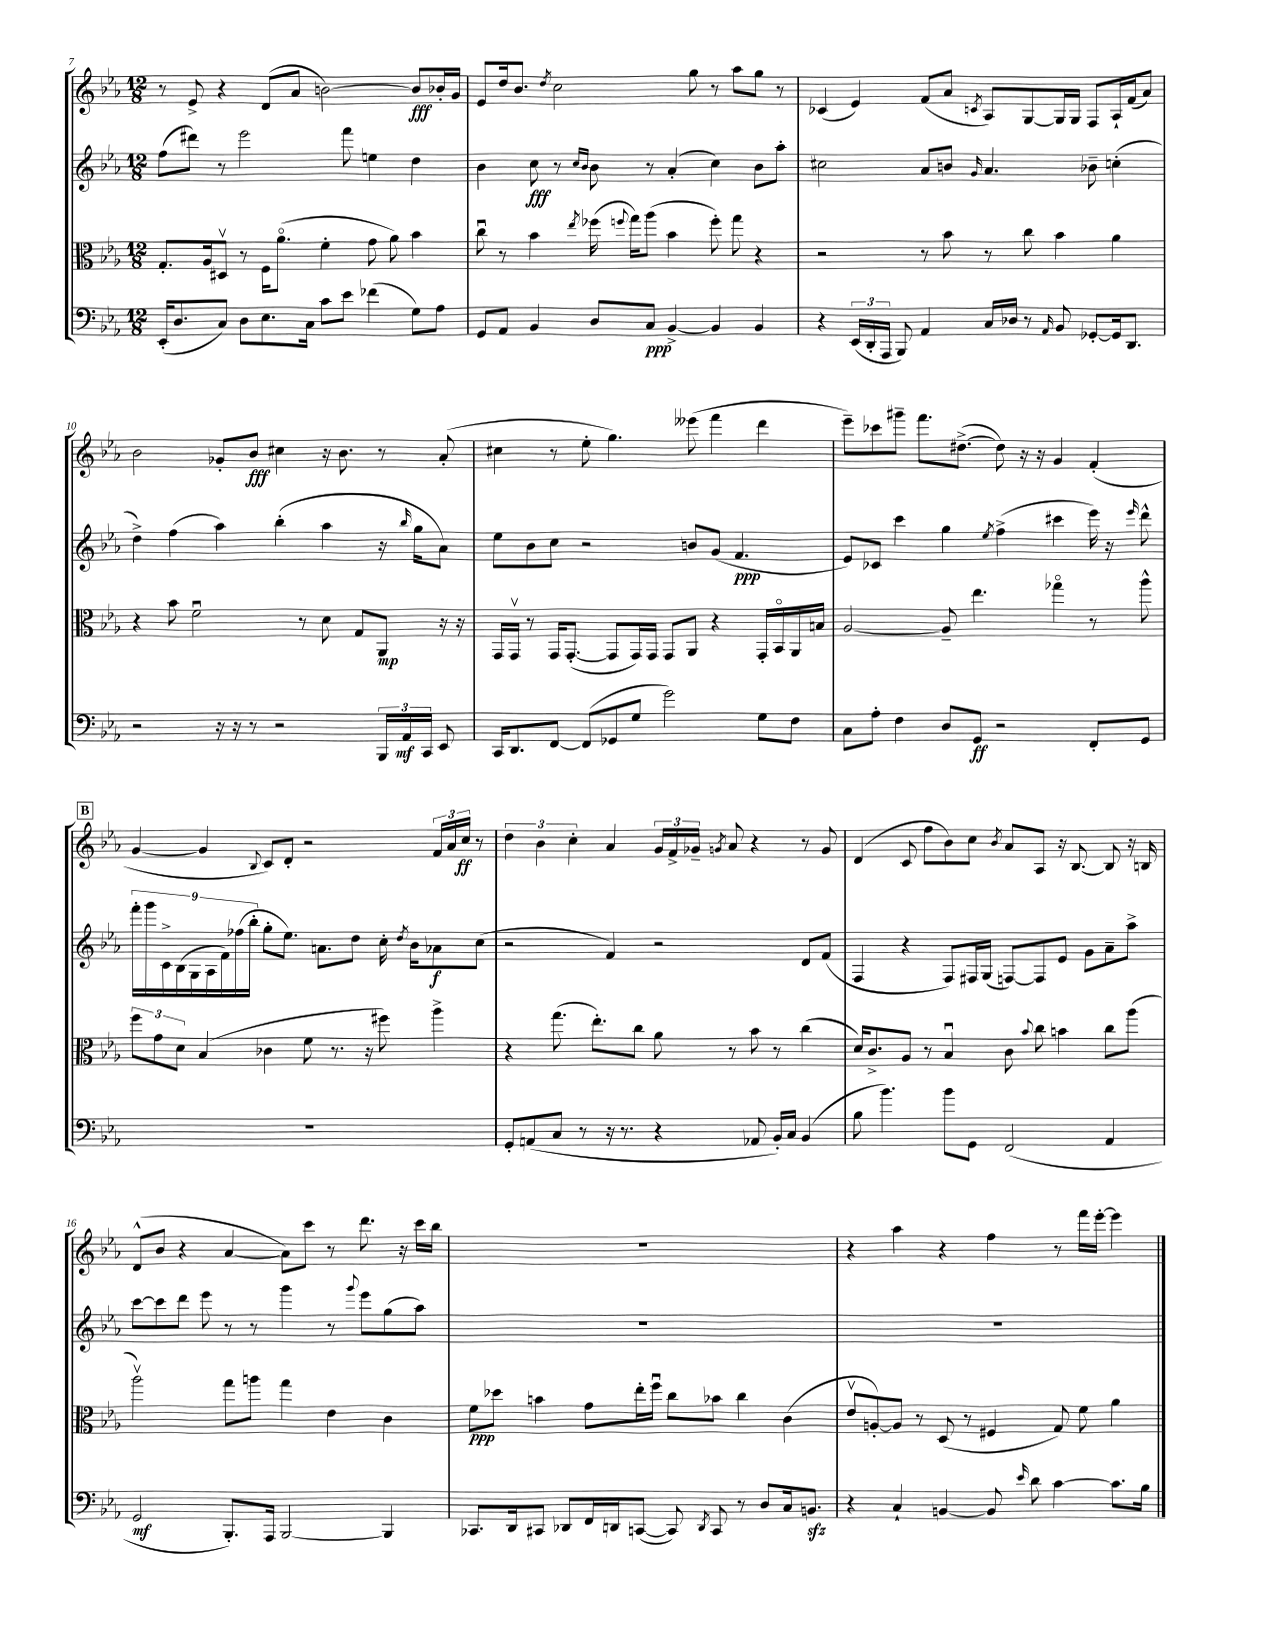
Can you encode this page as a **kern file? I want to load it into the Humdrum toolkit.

**kern	**dynam	**kern	**dynam	**kern	**dynam	**kern	**dynam
*part4	*part4	*part3	*part3	*part2	*part2	*part1	*part1
*staff4	*staff4	*staff3	*staff3	*staff2	*staff2	*staff1	*staff1
*clefF4	*	*clefC3	*	*clefG2	*	*clefG2	*
*k[b-e-a-]	*	*k[b-e-a-]	*	*k[b-e-a-]	*	*k[b-e-a-]	*
*M12/8	*	*M12/8	*	*M12/8	*	*M12/8	*
=7	=7	=7	=7	=7	=7	=7	=7
(16EE-'/KL	.	8.G'/L	.	(8ff\L	.	8r	.
8.D/	.	.	.	.	.	.	.
.	.	.	.	8ddd#X\J)	.	8e-^/	.
.	.	16A-/k	.	.	.	.	.
8C/J)	.	8D#Xv/J	.	8r	.	4r	.
8D\L	.	8r	.	2eee-\	.	.	.
8.E-\	.	16F\KL	.	.	.	(8d/L	.
.	.	(8.a-\J	.	.	.	.	.
.	.	.	.	.	.	8a-/J	.
16C\Jk	.	.	.	.	.	.	.
8c\L	.	4f'\	.	.	.	[2bn\)	.
8e-\J	.	.	.	8fff\	.	.	.
(4f-X\	.	8g\	.	4een\	.	.	.
.	.	8a-\)	.	.	.	.	.
8G\L)	.	4b-\	.	4dd\	.	8b/L]	fff
8A-\J	.	.	.	.	.	16b-X'/L	.
.	.	.	.	.	.	16g/JJ	.
=8	=8	=8	=8	=8	=8	=8	=8
8GG/L	.	8ccu\	.	4b-\	.	8e-/L	.
8AA-/J	.	8r	.	.	.	16dd/k	.
.	.	.	.	.	.	8.b-/J	.
4BB-/	.	4b-\	.	8cc\	fff	.	.
.	.	.	.	.	.	8qdd/	.
.	.	.	.	8r	.	2cc\	.
.	.	.	.	16qqcc/LL	.	.	.
.	.	8qee-/	.	16qqb-/JJ	.	.	.
8D/L	.	(16ff-X\	.	8b-\	.	.	.
.	.	8qqffn/	.	.	.	.	.
.	.	16gg\KL)	.	.	.	.	.
8C/J	ppp	(8aa-\J	.	8r	.	.	.
[4BB-^/	.	4b-\	.	(4a-'/	.	.	.
.	.	.	.	.	.	8gg\	.
4BB-/]	.	8ff'\)	.	4cc\)	.	8r	.
.	.	8gg\	.	.	.	8aa-\L	.
4BB-/	.	4r	.	8b-\L	.	8gg\J	.
.	.	.	.	8aa-'\J	.	8r	.
=9	=9	=9	=9	=9	=9	=9	=9
4r	.	2r	.	2cc#X\	.	(4c-X/	.
(24EE-/LL	.	.	.	.	.	4e-/)	.
24DD'/	.	.	.	.	.	.	.
24AAA-/JJ	.	.	.	.	.	.	.
8BBB-/)	.	.	.	.	.	.	.
4AA-/	.	8r	.	8a-/L	.	(8f/L	.
.	.	8b-\	.	8bn/J	.	8a-/J	.
.	.	.	.	16qqg/	.	8qcn/	.
16C/LL	.	8r	.	4.a-/	.	8A-/L)	.
16D-X/JJ	.	.	.	.	.	.	.
8r	.	8cc\	.	.	.	[8G/	.
16qqAA-/	.	.	.	.	.	.	.
8BB-/	.	4b-\	.	.	.	16G/L]	.
.	.	.	.	.	.	16G/JJ	.
[8GG-X'/L	.	.	.	8b-X~\	.	8F/L	.
16GG-/k]	.	4a-\	.	(4ccn'\	.	16A-`/L	.
8.DD/J	.	.	.	.	.	(16f/J	.
.	.	.	.	.	.	8a-/J)	.
!!LO:LB:g=z
=10	=10	=10	=10	=10	=10	=10	=10
2r	.	4r	.	4dd^\)	.	2b-\	.
.	.	8b-\	.	(4ff\	.	.	.
.	.	2fu\	.	.	.	.	.
16r	.	.	.	4aa-\)	.	8g-X'/L	.
16r	.	.	.	.	.	.	.
8r	.	.	.	.	.	8b-/J	fff
2r	.	.	.	(4bb-'\	.	4cc#X\	.
.	.	8r	.	.	.	.	.
.	.	8d\	.	4aa-\	.	16r	.
.	.	.	.	.	.	8.b-\	.
.	.	8G/L	.	.	.	.	.
24BBB-/LL	.	8AA-/J	mp	16r	.	8r	.
24AA-/	mf	.	.	.	.	.	.
.	.	.	.	16qqbb-/	.	.	.
.	.	.	.	16gg\KL	.	.	.
24CC/JJ	.	.	.	.	.	.	.
8EE-/	.	16r	.	8a-\J)	.	(8a-'/	.
.	.	16r	.	.	.	.	.
=11	=11	=11	=11	=11	=11	=11	=11
16CC/KL	.	16GG/LL	.	8ee-\L	.	4cc#X\	.
8.DD/	.	16GGv/JJ	.	.	.	.	.
.	.	8r	.	8b-\	.	.	.
[8FF/J	.	16GG/KL	.	8cc\J	.	8r	.
.	.	([8.GG'/J	.	.	.	.	.
(8FF/L]	.	.	.	2r	.	8ee-'\	.
8GG-X/	.	8GG/L]	.	.	.	4.gg\)	.
8G/J	.	16GG/L)	.	.	.	.	.
.	.	16GG/JJ	.	.	.	.	.
2g\)	.	8GG/L	.	.	.	.	.
.	.	8AA-/J	.	8bn/L	.	(8eee--X\	.
.	.	4r	.	(8g/J	.	4fff\	.
.	.	.	.	4.f/	ppp	.	.
8G\L	.	16GG'/LL	.	.	.	4ddd\	.
.	.	16BB-/	.	.	.	.	.
8F\J	.	16AA-/	.	.	.	.	.
.	.	16Bn/JJ	.	.	.	.	.
=12	=12	=12	=12	=12	=12	=12	=12
8C\L	.	[2A-/	.	8e-/L)	.	8eee-~\L)	.
8A-'\J	.	.	.	8c-X/J	.	8ccc-X\	.
4F\	.	.	.	4ccc\	.	8ggg#X~\J	.
.	.	.	.	.	.	8.fff\L	.
8D/L	.	8A-~/]	.	4gg\	.	.	.
.	.	.	.	.	.	([8.dd#X^\J	.
8GG/J	ff	4.ee-\	.	.	.	.	.
.	.	.	.	8qee-/	.	.	.
2r	.	.	.	(4ff^\	.	8dd#\])	.
.	.	.	.	.	.	16r	.
.	.	.	.	.	.	16r	.
.	.	4gg-X\	.	4ccc#X\	.	4g/	.
8FF'/L	.	8r	.	16eee-\)	.	(4f'/	.
.	.	.	.	16r	.	.	.
.	.	.	.	16qqeee-/	.	.	.
8GG/J	.	8aa-^^\	.	8ddd^^\	.	.	.
!!LO:LB:g=z
!!LO:REH:place=s1:t=B
=13	=13	=13	=13	=13	=13	=13	=13
1.r	.	12ff\L	.	18fff'\LL	.	[4g/	.
.	.	.	.	18ggg\	.	.	.
.	.	12g\	.	.	.	.	.
.	.	.	.	18c^\	.	.	.
.	.	12d\J	.	(18B-\	.	.	.
.	.	.	.	18G\	.	.	.
.	.	(4B-/	.	.	.	4g/]	.
.	.	.	.	18A-\	.	.	.
.	.	.	.	18f\)	.	.	.
.	.	.	.	(18ff-X\	.	.	.
.	.	.	.	18bb-'\JJ	.	.	.
.	.	.	.	.	.	8qqB-/	.
.	.	4c-X\	.	8gg'\L	.	8c/L)	.
.	.	.	.	8.ee-\J)	.	8d'/J	.
.	.	8f\	.	.	.	2r	.
.	.	.	.	8.an\L	.	.	.
.	.	8.r	.	.	.	.	.
.	.	.	.	8dd\J	.	.	.
.	.	16r	.	.	.	.	.
.	.	8ff#X\)	.	16cc'\	.	.	.
.	.	.	.	8qdd/	.	.	.
.	.	.	.	16b-\KL	.	.	.
.	.	4aa-^\	.	8a-X\	f	24f/LL	.
.	.	.	.	.	.	24a-/	.
.	.	.	.	.	.	24cc/JJ	ff
.	.	.	.	(8cc\J	.	8r	.
=14	=14	=14	=14	=14	=14	=14	=14
8GG'/L	.	4r	.	2r	.	6dd\	.
(8AAn/	.	.	.	.	.	.	.
.	.	.	.	.	.	6b-\	.
8C/J	.	(8.gg\	.	.	.	.	.
.	.	.	.	.	.	6cc'\	.
8r	.	.	.	.	.	.	.
.	.	8.ee-'\L)	.	.	.	.	.
16r	.	.	.	4f/)	.	4a-/	.
8.r	.	.	.	.	.	.	.
.	.	8cc\J	.	.	.	.	.
4r	.	8a-\	.	2r	.	24g/LL	.
.	.	.	.	.	.	24f^/	.
.	.	.	.	.	.	24g-X~/JJ	.
.	.	.	.	.	.	8qgn/	.
.	.	8r	.	.	.	8a-/	.
8AA-X/	.	8b-\	.	.	.	4r	.
16BB-'/LL)	.	8r	.	.	.	.	.
16C/JJ	.	.	.	.	.	.	.
(4BB-/	.	(4cc\	.	8d/L	.	8r	.
.	.	.	.	(8f/J	.	8g/	.
=15	=15	=15	=15	=15	=15	=15	=15
8B-\	.	16d/KL)	.	4F/	.	(4d/	.
.	.	8.c^/	.	.	.	.	.
4.b-\)	.	.	.	.	.	.	.
.	.	8A-/J	.	4r	.	8c/	.
.	.	8r	.	.	.	8ff\L	.
8b-\L	.	4B-u/	.	8F/L)	.	8b-\)	.
8GG\J	.	.	.	16F#X/L	.	8cc\J	.
.	.	.	.	(16G/JJ	.	.	.
.	.	.	.	.	.	8qb-/	.
(2FF/	.	8c\	.	[8Fn/L)	.	8a-/L	.
.	.	8qqb-/	.	.	.	.	.
.	.	8cc\	.	8F/]	.	8A-/J	.
.	.	4bn\	.	8e-/J	.	16r	.
.	.	.	.	.	.	[8.B-/	.
.	.	.	.	8g\L	.	.	.
4AA-/	.	8cc\L	.	8a-~\	.	8B-/]	.
.	.	(8aa-\J	.	8aa-^\J	.	16r	.
.	.	.	.	.	.	16Bn/	.
!!LO:LB:g=z
=16	=16	=16	=16	=16	=16	=16	=16
2GG/	mf	2aa-v\)	.	[8ccc\L	.	(8d^^/L	.
.	.	.	.	8ccc\]	.	8b-/J	.
.	.	.	.	8ddd\J	.	4r	.
.	.	.	.	8eee-\	.	.	.
8.BBB-'/L)	.	8gg\L	.	8r	.	[4a-/	.
.	.	8aan\J	.	8r	.	.	.
16AAA-/Jk	.	.	.	.	.	.	.
[2BBB-/	.	4gg\	.	4ggg\	.	8a-\L])	.
.	.	.	.	.	.	8ccc\J	.
.	.	4e-\	.	8r	.	8r	.
.	.	.	.	8qqggg/	.	.	.
.	.	.	.	8eee-\L	.	8.ddd\	.
4BBB-/]	.	4c\	.	(8gg\	.	.	.
.	.	.	.	.	.	16r	.
.	.	.	.	8aa-\J)	.	16ccc\LL	.
.	.	.	.	.	.	16bb-\JJ	.
=17	=17	=17	=17	=17	=17	=17	=17
8.CC-X/L	.	8f\L	ppp	1.r	.	1.r	.
.	.	8dd-X\J	.	.	.	.	.
16DD/k	.	.	.	.	.	.	.
8CC#X/J	.	4bn\	.	.	.	.	.
8DD-X/L	.	.	.	.	.	.	.
16FF/L	.	8g\L	.	.	.	.	.
16DDn/J	.	.	.	.	.	.	.
([8CCn/J	.	16ee-'\L	.	.	.	.	.
.	.	16ffu\JJ	.	.	.	.	.
8CC/])	.	8cc\L	.	.	.	.	.
8qDD/	.	.	.	.	.	.	.
8CC/	.	8b-X\J	.	.	.	.	.
8r	.	4cc\	.	.	.	.	.
8D/L	.	.	.	.	.	.	.
16C/k	.	(4c\	.	.	.	.	.
8.BBnzz/J	.	.	.	.	.	.	.
=18	=18	=18	=18	=18	=18	=18	=18
4r	.	8e-v/L	.	1.r	.	4r	.
.	.	[8An'/)	.	.	.	.	.
4C`/	.	8A/J]	.	.	.	4aa-\	.
.	.	8r	.	.	.	.	.
[4BBn/	.	(8D/	.	.	.	4r	.
.	.	8r	.	.	.	.	.
8BB/]	.	4F#X/	.	.	.	4ff\	.
16qqe-/	.	.	.	.	.	.	.
8d\	.	.	.	.	.	.	.
[4c\	.	8G/)	.	.	.	8r	.
.	.	8f\	.	.	.	16fff\LL	.
.	.	.	.	.	.	[16eee-'\JJ	.
8.c\L]	.	4a-\	.	.	.	4eee-\]	.
16B-\Jk	.	.	.	.	.	.	.
==	==	==	==	==	==	==	==
*-	*-	*-	*-	*-	*-	*-	*-
